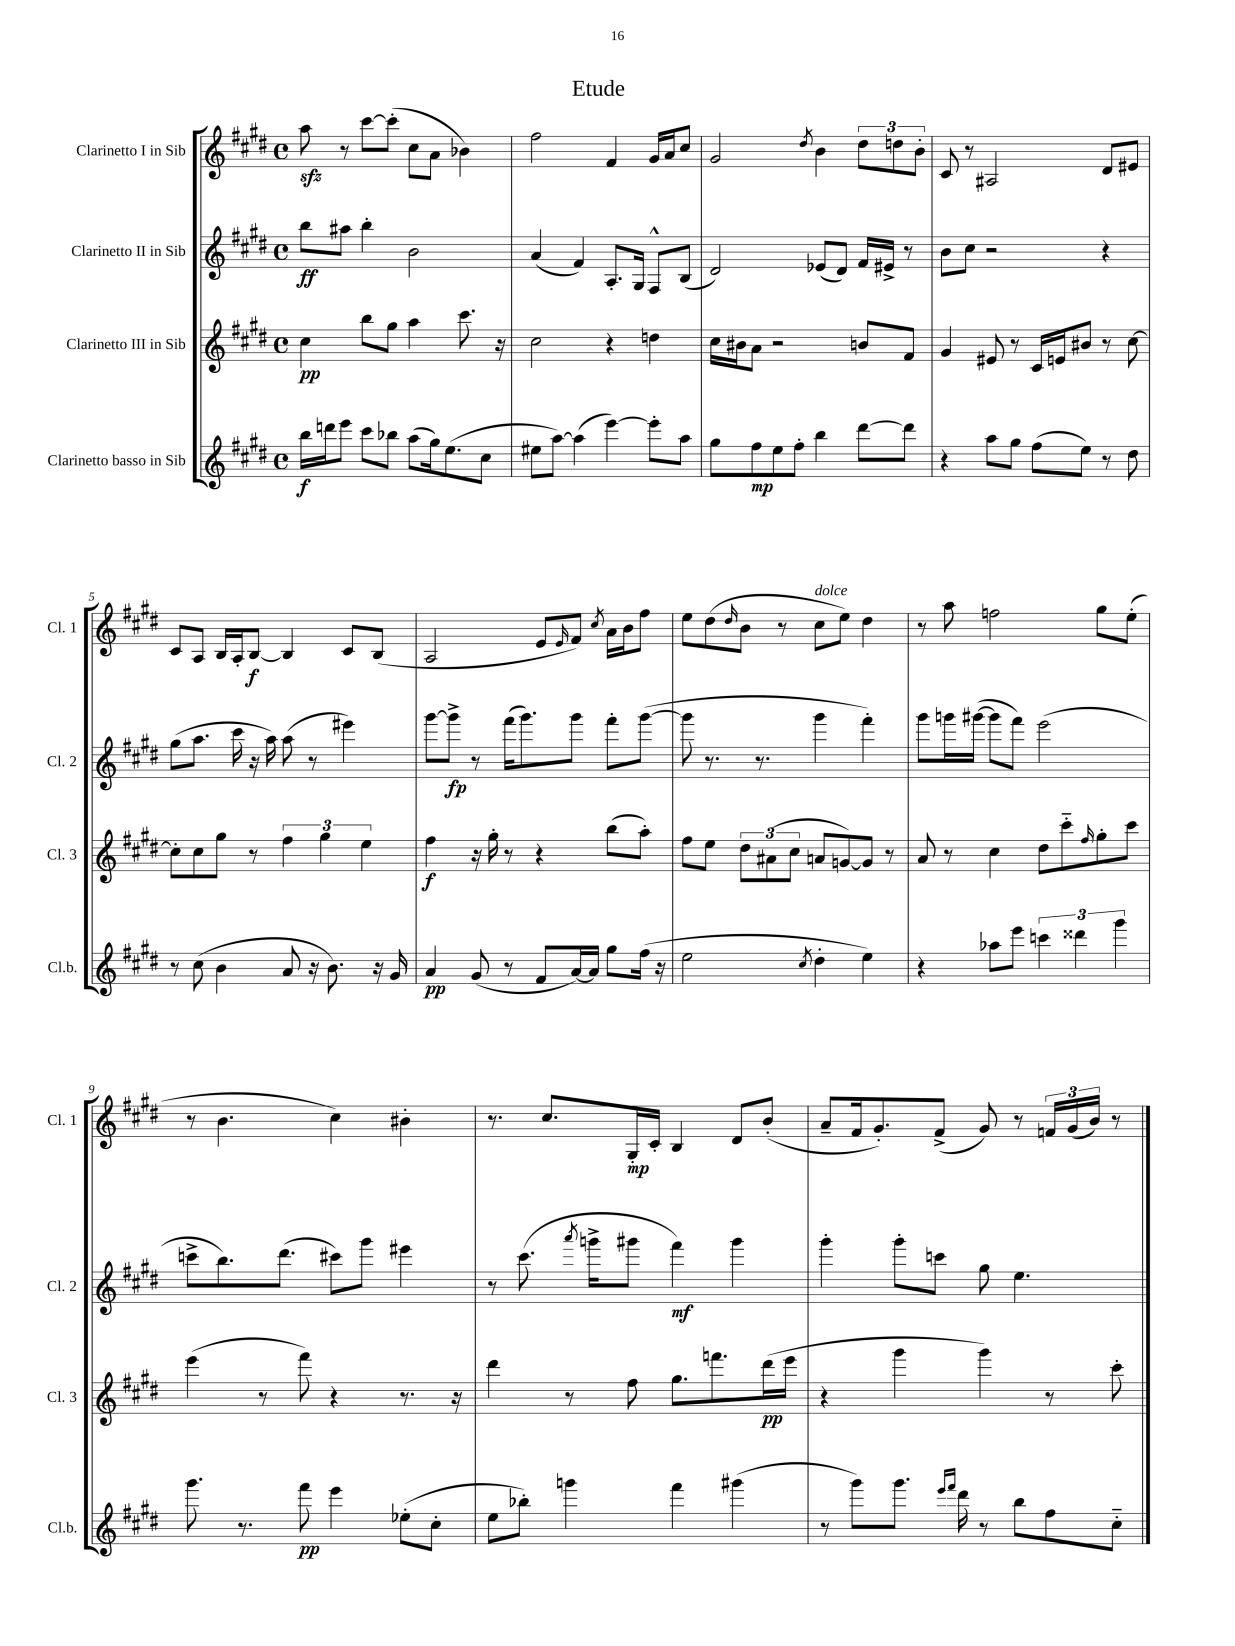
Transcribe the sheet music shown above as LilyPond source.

\header { title = "Etude" }
<<
\new StaffGroup <<
\new Staff = "s0" \with { instrumentName = "Clarinetto I in Sib" shortInstrumentName = "Cl. 1" } {
    \clef treble \key e \major \defaultTimeSignature \time 4/4
    a''8\sfz r8 cis'''8~ cis'''8-.( cis''8 a'8 bes'4) |
    fis''2 fis'4 gis'16 a'16 cis''8 |
    gis'2 \acciaccatura { dis''8 } b'4 \tuplet 3/2 { dis''8 d''8 b'8-. } |
    cis'8 r8 ais2 dis'8 eis'8 |
    cis'8 a8 b16 a16-. b8~\f b4 cis'8 b8( |
    a2 e'8 \grace { e'16 } fis'8) \acciaccatura { cis''8 } a'16 b'16 fis''8 |
    e''8 dis''8( \grace { dis''16 } b'8 r8 cis''8^\markup { \italic "dolce" } e''8) dis''4 |
    r8 a''8 f''2 gis''8 e''8-.( |
    r8 b'4. cis''4) bis'4-. |
    r8. cis''8. gis16-.\mp cis'16-. b4 dis'8 b'8-.( |
    a'8-- fis'16 gis'8.-.) fis'8->( gis'8) r8 \tuplet 3/2 { f'16 gis'16( b'16) } r8 \bar "|." |
}
\new Staff = "s1" \with { instrumentName = "Clarinetto II in Sib" shortInstrumentName = "Cl. 2" } {
    \clef treble \key e \major \defaultTimeSignature \time 4/4
    b''8\ff ais''8 b''4-. b'2 |
    a'4( fis'4) a8.-. gis16 fis8-^ b8( |
    dis'2) ees'8( dis'8) fis'16 eis'16-> r8 |
    b'8 cis''8 r2 r4 |
    gis''8( a''8. cis'''16 r16 a''16) a''8( r8 eis'''4) |
    gis'''8~ gis'''8->\fp r8 fis'''16( gis'''8.) gis'''8 fis'''8-. gis'''8~( |
    gis'''8 r8. r8. gis'''4 fis'''4-.) |
    gis'''8 g'''16 gis'''16~( gis'''8 fis'''8) e'''2( |
    c'''8-> b''8.) dis'''8.( cis'''8) gis'''8 eis'''4 |
    r8 cis'''8.( \acciaccatura { a'''8 } g'''16-> gis'''8 fis'''4\mf) gis'''4 |
    gis'''4-. gis'''8-. c'''8 gis''8 e''4. \bar "|." |
}
\new Staff = "s2" \with { instrumentName = "Clarinetto III in Sib" shortInstrumentName = "Cl. 3" } {
    \clef treble \key e \major \defaultTimeSignature \time 4/4
    cis''4\pp b''8 gis''8 a''4 cis'''8. r16 |
    cis''2 r4 d''4 |
    cis''16 bis'16 a'8 r2 b'8 fis'8 |
    gis'4 eis'8 r8 cis'16 e'16 bis'8 r8 cis''8~ |
    cis''8-. cis''8 gis''8 r8 \tuplet 3/2 { fis''4 gis''4 e''4 } |
    fis''4\f r16 gis''16-. r8 r4 b''8( a''8-.) |
    fis''8 e''8 \tuplet 3/2 { dis''8 ais'8( cis''8 } a'8 g'8~) g'8 r8 |
    a'8 r8 cis''4 dis''8 cis'''8-_ \grace { fis''16 } gis''8-. cis'''8 |
    e'''4( r8 fis'''8) r4 r8. r16 |
    dis'''4 r8 fis''8 gis''8. f'''8. dis'''16\pp( e'''16 |
    r4 gis'''4 gis'''4) r8 cis'''8-. \bar "|." |
}
\new Staff = "s3" \with { instrumentName = "Clarinetto basso in Sib" shortInstrumentName = "Cl.b." } {
    \clef treble \key e \major \defaultTimeSignature \time 4/4
    b''16\f d'''16 e'''8 cis'''8 bes''8 a''8( gis''16) e''8.( cis''8 |
    eis''8 a''8~) a''4( e'''4~) e'''8-. a''8 |
    gis''8 fis''8\mp e''8 fis''8-. b''4 dis'''8~ dis'''8 |
    r4 a''8 gis''8 fis''8( e''8) r8 dis''8 |
    r8 cis''8( b'4 a'8 r16 b'8.) r16 gis'16 |
    a'4\pp gis'8( r8 fis'8 a'16~) a'16 gis''8 fis''16( r16 |
    e''2 \acciaccatura { cis''8 } dis''4-. e''4) |
    r4 aes''8 e'''8 \tuplet 3/2 { c'''4 disis'''4 gis'''4 } |
    gis'''8. r8. fis'''8\pp e'''4 ees''8-.( cis''8-. |
    e''8 bes''8-.) g'''4 fis'''4 gis'''4( |
    r8 gis'''8) gis'''8. \grace { e'''16 fis'''16 } dis'''16 r8 b''8 fis''8 cis''8-_ \bar "|." |
}
>>
>>
